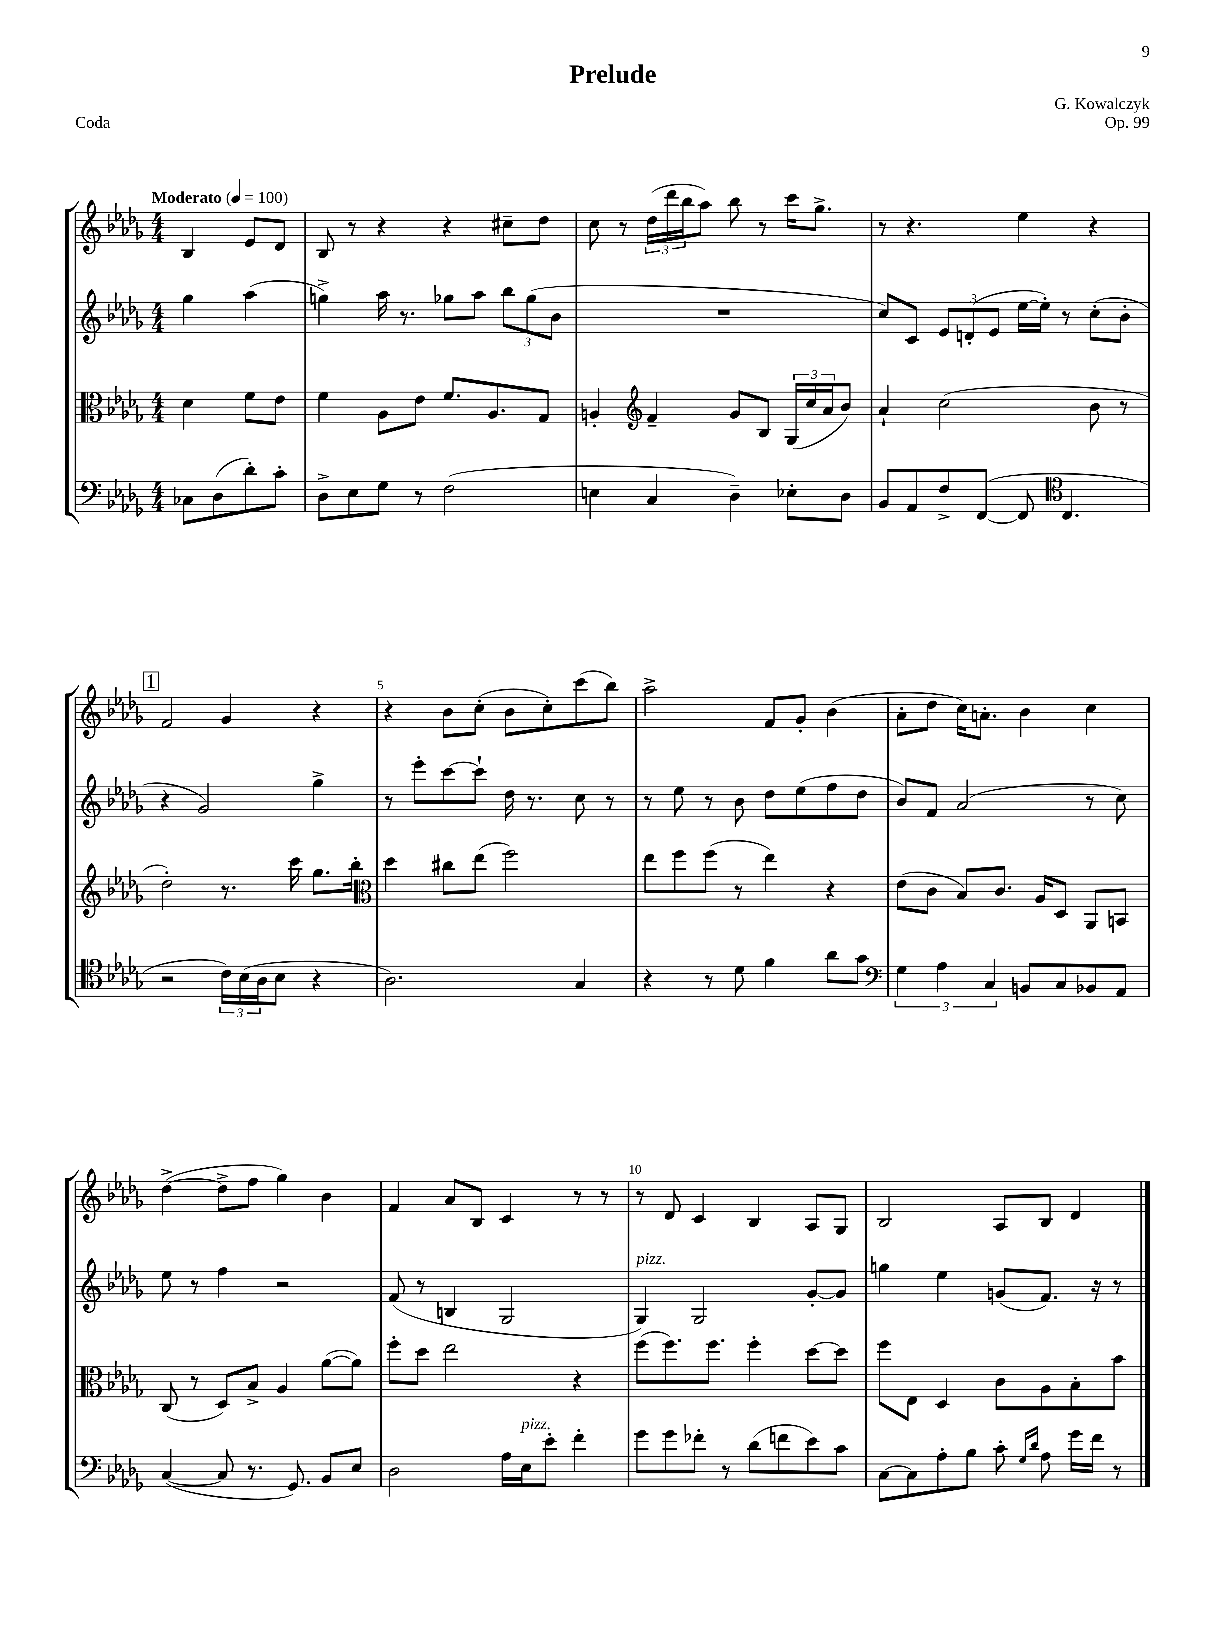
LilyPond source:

\header { title = "Prelude" composer = "G. Kowalczyk" opus = "Op. 99" piece = "Coda" }
<<
\new StaffGroup <<
\new Staff = "s0" {
    \clef treble \key des \major \numericTimeSignature \time 4/4 \partial 2 \tempo "Moderato" 4 = 100
    bes4 ees'8 des'8 |
    bes8 r8 r4 r4 cis''8-- des''8 |
    c''8 r8 \tuplet 3/2 { des''16( des'''16 bes''16 } aes''8) bes''8 r8 c'''16 ges''8.-> |
    r8 r4. ees''4 r4 |
    \mark \markup { \box "1" } f'2 ges'4 r4 |
    r4 bes'8 c''8-.( bes'8 c''8-.) c'''8( bes''8) |
    aes''2-> f'8 ges'8-. bes'4( |
    aes'8-. des''8 c''16) a'8.-. bes'4 c''4 |
    des''4~->( des''8-> f''8 ges''4) bes'4 |
    f'4 aes'8 bes8 c'4 r8 r8 |
    r8 des'8 c'4 bes4 aes8 ges8 |
    bes2 aes8 bes8 des'4 \bar "|." |
}
\new Staff = "s1" {
    \clef treble \key des \major \numericTimeSignature \time 4/4 \partial 2
    ges''4 aes''4( |
    g''4->) aes''16 r8. ges''8 aes''8 \tuplet 3/2 { bes''8 ges''8( bes'8 } |
    R1 |
    c''8) c'8 \tuplet 3/2 { ees'8 d'8-.( ees'8 } ees''16~ ees''16-.) r8 c''8-.( bes'8-. |
    \mark \markup { \box "1" } r4 ges'2) ges''4-> |
    r8 ees'''8-. c'''8~ c'''8-! des''16 r8. c''8 r8 |
    r8 ees''8 r8 bes'8 des''8 ees''8( f''8 des''8 |
    bes'8) f'8 aes'2( r8 c''8) |
    ees''8 r8 f''4 r2 |
    f'8( r8 b4 ges2 |
    ges4^\markup { \italic "pizz." }) ges2 ges'8~-. ges'8 |
    g''4 ees''4 g'8( f'8.) r16 r8 \bar "|." |
}
\new Staff = "s2" {
    \clef alto \key des \major \numericTimeSignature \time 4/4 \partial 2
    des'4 f'8 ees'8 |
    f'4 aes8 ees'8 f'8. aes8. ges8 |
    a4-. \clef treble f'4-- ges'8 bes8 \tuplet 3/2 { ges16( c''16 aes'16 } bes'8) |
    aes'4-! c''2( bes'8 r8 |
    \mark \markup { \box "1" } des''2-.) r8. c'''16 ges''8. bes''16-. |
    \clef alto des''4 cis''8 ees''8( f''2) |
    ees''8 f''8 f''8( r8 ees''4) r4 |
    ees'8( c'8 bes8) c'8. aes16 des8 aes,8 b,8 |
    c8( r8 des8) bes8-> aes4 aes'8~( aes'8) |
    f''8-. des''8 ees''2 r4 |
    f''8( f''8.) f''8. f''4-. des''8~ des''8 |
    f''8 ees8 des4 c'8 aes8 bes8-. bes'8 \bar "|." |
}
\new Staff = "s3" {
    \clef bass \key des \major \numericTimeSignature \time 4/4 \partial 2
    ces8 des8( des'8-.) c'8-. |
    des8-> ees8 ges8 r8 f2( |
    e4 c4 des4--) ees8-. des8 |
    bes,8 aes,8 f8-> f,8~( f,8 \clef tenor c4. |
    \mark \markup { \box "1" } r2 \tuplet 3/2 { c'16) bes16( aes16 } bes8 r4 |
    aes2.) ges4 |
    r4 r8 des'8 f'4 aes'8 ges'8 |
    \clef bass \tuplet 3/2 { ges4 aes4 c4 } b,8 c8 bes,8 aes,8 |
    c4~( c8 r8. ges,8.) bes,8 ees8 |
    des2 aes16 ees16^\markup { \italic "pizz." } ees'8-. f'4-. |
    ges'8 ges'8 fes'8-. r8 des'8( f'8 ees'8) c'8 |
    c8~ c8 aes8-. bes8 c'8-. \grace { ges16 des'16 } aes8 ges'16 f'16 r8 \bar "|." |
}
>>
>>
\layout { \context { \Score \override BarNumber.break-visibility = ##(#f #t #t) barNumberVisibility = #(every-nth-bar-number-visible 5) } }
